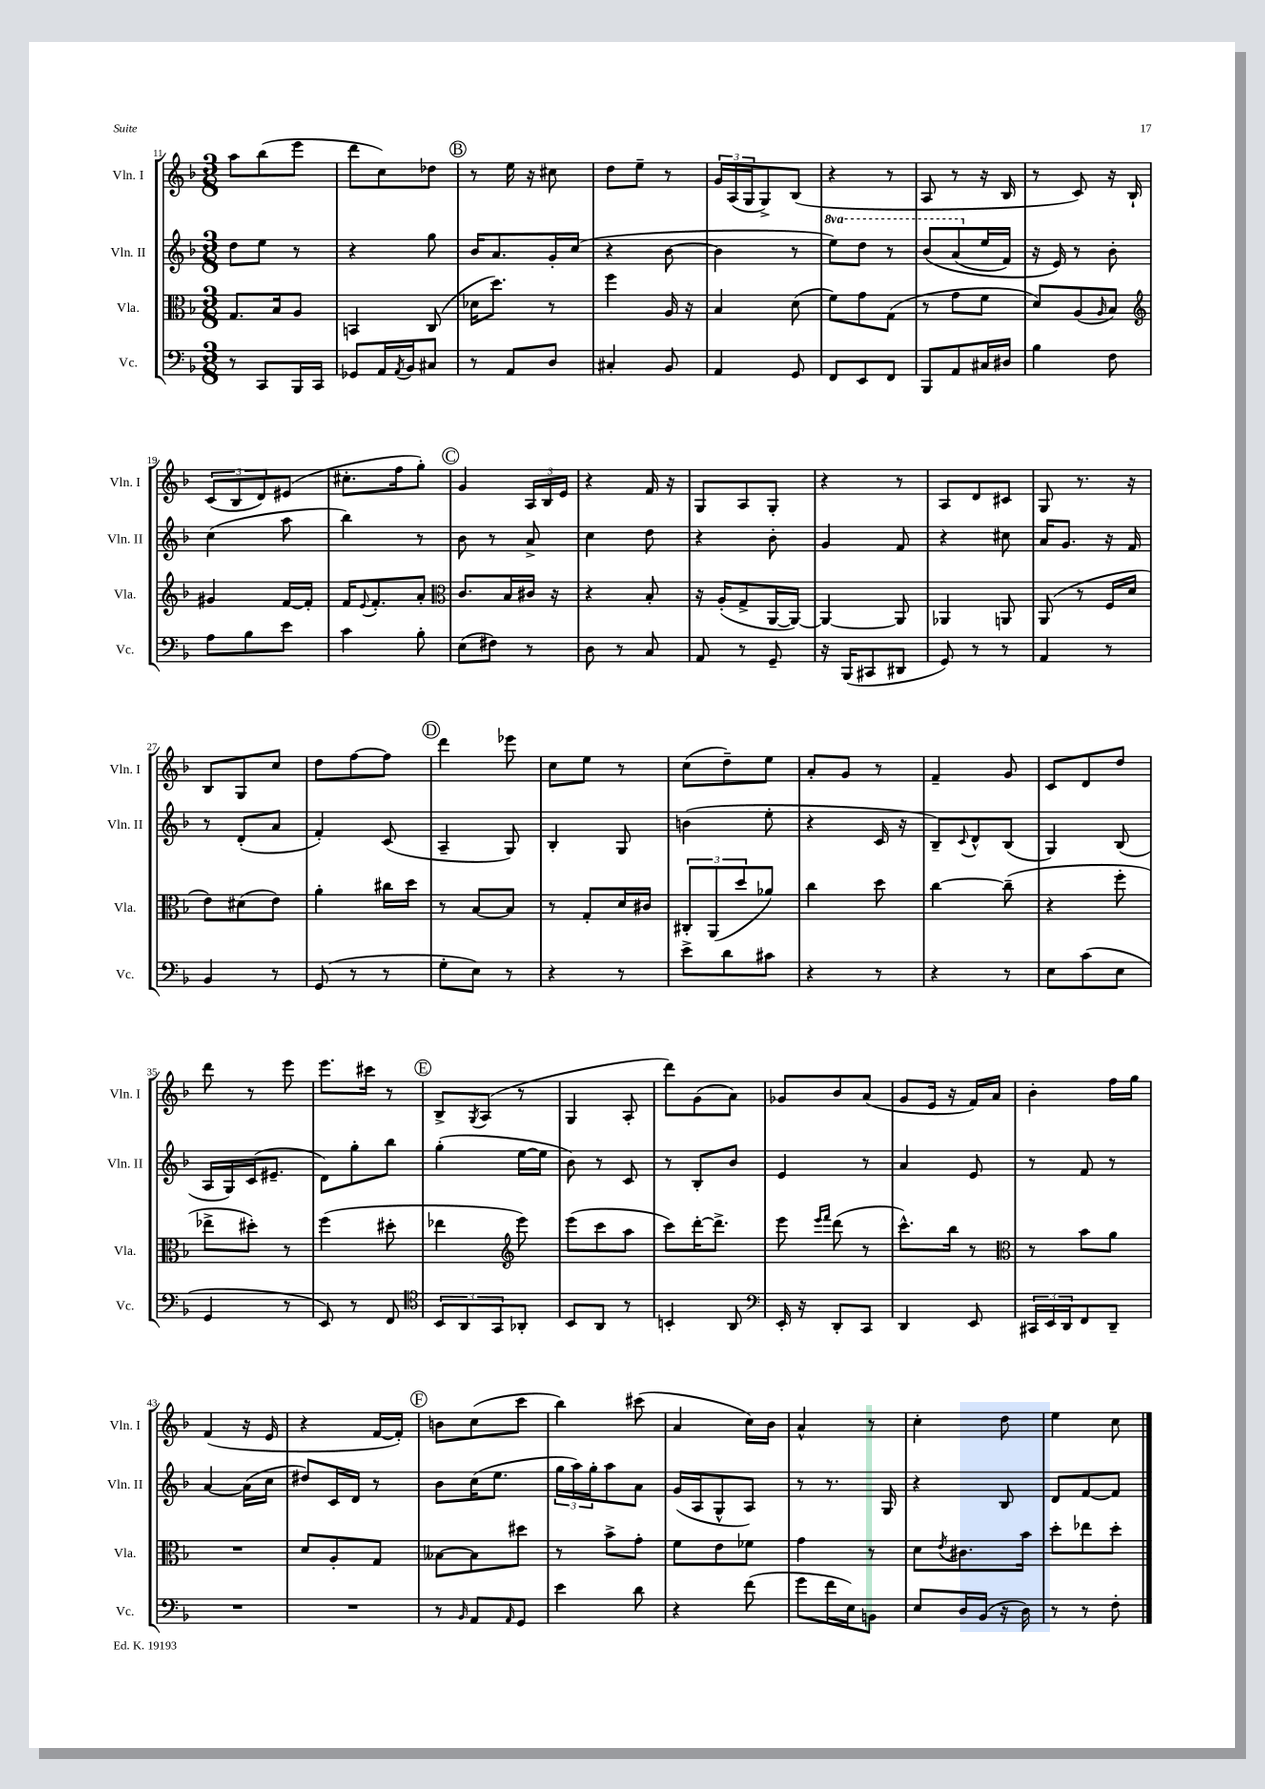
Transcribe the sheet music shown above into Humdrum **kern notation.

**kern	**kern	**kern	**kern
*part4	*part3	*part2	*part1
*staff4	*staff3	*staff2	*staff1
*I"Vc.	*I"Vla.	*I"Vln. II	*I"Vln. I
*I'Vc.	*I'Vla.	*I'Vln. II	*I'Vln. I
*clefF4	*clefC3	*clefG2	*clefG2
*k[b-]	*k[b-]	*k[b-]	*k[b-]
*M3/8	*M3/8	*M3/8	*M3/8
=11	=11	=11	=11
8r	8.G/L	8dd\L	8aa\L
8CC/L	.	8ee\J	(8bb-\
.	16B-/k	.	.
16BBB-/L	8A/J	8r	8eee\J
16CC/JJ	.	.	.
=12	=12	=12	=12
8GG-X/L	4BBn/	4r	8ddd\L
16AA/L	.	.	8cc\)
8qAA/	.	.	.
16BB-/J	.	.	.
8C#X/J	(8C/	8gg\	8dd-X\J
!!LO:REH:place=s1:t=B
=13	=13	=13	=13
8r	16d-X\KL	16b-/KL	8r
.	8.dd\J)	8.a/	.
8AA/L	.	.	16ee\
.	.	.	16r
8D/J	8r	16g'/L	8cc#X\
.	.	(16cc/JJ	.
=14	=14	=14	=14
4C#X'/	4ff\	4r	8dd\L
.	.	.	8ee~\J
8BB-/	16A/	[8b-\	8r
.	16r	.	.
=15	=15	=15	=15
4AA/	4B-/	4b-\]	24g/LL
.	.	.	(24A/
.	.	.	24G/J
.	.	.	8G^/)
8GG/	(8d\	8r	(8B-/J
=16	=16	=16	=16
*	*	*8va	*
8FF/L	8f\L)	8eee\L)	4r
8EE/	8g\	8ddd\J	.
8FF/J	(8G\J	8r	8r
=17	=17	=17	=17
8BBB-/L	8r	(8bb-/L	8A/
8AA/	8g\L	(8aa/	8r
*	*	*X8va	*
16C#X/L	8f\J	16ee/L	16r
16D#X/JJ	.	16f/JJ)	16B-/
=18	=18	=18	=18
4B-\	8d/L)	16r	8r
.	.	16e/)	.
.	(8A/	8r	8c/)
.	16qqA/	.	.
8F\	8B-/J)	8b-'\	16r
.	.	.	16B-`/
!!LO:LB:g=z
=19	=19	=19	=19
*	*clefG2	*	*
8A\L	4g#X/	(4cc\	(12c/L
.	.	.	12B-/
8B-\	.	.	.
.	.	.	12d/)
8e\J	[16f/LL	8aa\	(8e#X/J
.	16f'/JJ]	.	.
=20	=20	=20	=20
4c\	16f/KL	4bb-\)	8.cc#X'\L
.	8qqe/	.	.
.	8.f'/	.	.
.	.	.	16ff\k
8B-'\	8a'/J	8r	8gg'\J)
!!LO:REH:place=s1:t=C
=21	=21	=21	=21
*	*clefC3	*	*
(8E\L	8.c/L	8b-\	4g/
8F#X\J)	.	8r	.
.	16B-/L	.	.
8r	16c#X/JJ	8a^/	24A/LL
.	.	.	24B-/
.	16r	.	.
.	.	.	24e/JJ
=22	=22	=22	=22
8D\	4r	4cc\	4r
8r	.	.	.
8C/	8B-'/	8dd\	16f/
.	.	.	16r
=23	=23	=23	=23
8AA/	16r	4r	8G/L
.	(16A'/KL	.	.
8r	8G^/	.	8A/
8GG~/	[16AA/L	8b-'\	8G'/J
.	16AA/JJ_)	.	.
=24	=24	=24	=24
16r	4AA/_	4g/	4r
(16BBB-/KL	.	.	.
8CC#X/	.	.	.
8DD#X/J	8AA/]	8f/	8r
=25	=25	=25	=25
8GG/)	4AA-X/	4r	8A/L
8r	.	.	8d/
8r	8AAn/	8cc#X\	8c#X/J
=26	=26	=26	=26
4AA/	(8AA/	16a/KL	8G/
.	.	8.g/J	.
.	8r	.	8.r
8r	16F/LL	16r	.
.	16d/JJ	16f/	16r
!!LO:LB:g=z
=27	=27	=27	=27
4BB-/	8e\L)	8r	8B-/L
.	(8d#X\	(8d'/L	8G/
8r	8e\J)	8a/J	8cc/J
=28	=28	=28	=28
(8GG/	4a'\	4f'/)	8dd\L
8r	.	.	[8ff\
8r	16cc#X\LL	(8c/	8ff\J]
.	16dd\JJ	.	.
!!LO:REH:place=s1:t=D
=29	=29	=29	=29
8G'\L	8r	4A~/	4ddd\
8E\J)	[8B-/L	.	.
8r	8B-/J]	8G/)	8eee-X\
=30	=30	=30	=30
4r	8r	4B-'/	8cc\L
.	8G'/L	.	8ee\J
8r	16d/L	8G/	8r
.	16c#X/JJ	.	.
=31	=31	=31	=31
8e^\L	12C#X'/L	(4bn\	(8cc\L
.	(12AA/	.	.
8d\	.	.	8dd~\)
.	12dd/	.	.
8c#X\J	8a-X/J)	8ee'\	8ee\J
=32	=32	=32	=32
4r	4cc\	4r	8a'/L
.	.	.	8g/J
8r	8dd\	16c/	8r
.	.	16r	.
=33	=33	=33	=33
4r	[4cc\	8B-~/L)	4f~/
.	.	8qqc/	.
.	.	8d^^/	.
8r	(8cc~\]	(8B-/J	8g/
=34	=34	=34	=34
8E\L	4r	4G/)	8c/L
(8c\	.	.	8d/
8E\J	8ff'\	(8B-/	8dd/J
!!LO:LB:g=z
=35	=35	=35	=35
4GG/	8ee-X^\L	16A/LL	8ddd\
.	.	16G/)	.
.	8dd#X'\J)	(16c/J	8r
.	.	8.e#X~/J	.
8r	8r	.	8eee\
=36	=36	=36	=36
8EE/)	(4ff\	8d\L)	8.eee\L
8r	.	8gg'\	.
.	.	.	16ccc#X\Jk
8FF/	8dd#X'\	8bb-\J	8r
!!LO:REH:place=s1:t=E
=37	=37	=37	=37
*clefC4	*	*	*
12BB-/L	4ee-X\	(4gg'\	8B-^/L
12AA/	.	.	.
.	.	.	8qG/
.	.	.	(8A/J
12GG/	.	.	.
*	*clefG2	*	*
8AA-X'/J	8eee\)	[16ee\LL	8r
.	.	16ee\JJ]	.
=38	=38	=38	=38
8BB-/L	(8eee\L	8b-\)	4G/
8AA/J	8ccc\	8r	.
8r	8aa\J	8c/	8A'/
=39	=39	=39	=39
4BBn'/	8ccc\L)	8r	8ddd\L)
.	[16ddd'\K	8B-'/L	(8g\
.	8.ddd^\J]	.	.
8AA/	.	8b-/J	8a\J)
=40	=40	=40	=40
*clefF4	*	*	*
16EE'/	8eee\	4e/	8g-X/L
16r	.	.	.
.	16qqeee/LL	.	.
.	16qqfff/JJ	.	.
8DD'/L	(8ddd\	.	8b-/
8CC/J	8r	8r	(8a/J
=41	=41	=41	=41
4DD/	8.ccc^^\L)	4a/	8g/L
.	.	.	16e/Jk
.	16bb-\Jk	.	16r
8EE/	8r	8e/	16f/LL)
.	.	.	16a/JJ
=42	=42	=42	=42
*	*clefC3	*	*
24CC#X/LL	8r	8r	4b-'\
24EE/	.	.	.
24DD/J	.	.	.
8FF/	8b-\L	8f/	.
8DD~/J	8a\J	8r	16ff\LL
.	.	.	16gg\JJ
!!LO:LB:g=z
=43	=43	=43	=43
4.r	4.r	[4a/	(4f/
.	.	(16a\LL]	16r
.	.	16cc\JJ	16e/
=44	=44	=44	=44
4.r	8d/L	8dd#X/L)	4r
.	8A'/	16c/L	.
.	.	16d/JJ	.
.	8G/J	8r	[16f/LL
.	.	.	16f'/JJ])
!!LO:REH:place=s1:t=F
=45	=45	=45	=45
8r	[8B--X\L	8b-\L	8bn\L
16qqBB-/	.	.	.
8AA/L	8B--\]	(16cc\K	(8cc\
.	.	8.ee\J	.
16qqAA/	.	.	.
8GG/J	8dd#X\J	.	8ccc\J
=46	=46	=46	=46
4e\	8r	24gg\LL	4bb-\)
.	.	24aa\)	.
.	.	24gg'\J	.
.	8b-^\L	8aa\	.
8d\	8g'\J	8a\J	(8ccc#X\
=47	=47	=47	=47
4r	8f\L	(16g/LL	4a/
.	.	16A/J	.
.	8e\	8G^^/	.
(8f\	8f-X\J	8A/J)	16cc\LL)
.	.	.	16b-\JJ
=48	=48	=48	=48
8g\L	4g\	8r	4a^^/
16f\L	.	8.r	.
16E\J)	.	.	.
8BBn\J	8r	.	8r
.	.	16G/	.
=49	=49	=49	=49
8E/L	8d\L	4r	4cc'\
.	8qe/	.	.
16D/L	8.c#X\	.	.
(16BB-/JJ	.	.	.
16r	.	8B-/	8dd\
16D\)	16b-\Jk	.	.
=50	=50	=50	=50
8r	8dd'\L	8d/L	4ee\
8r	8ee-X\	[8f/	.
8F'\	8dd'\J	8f/J]	8cc\
==	==	==	==
*-	*-	*-	*-
